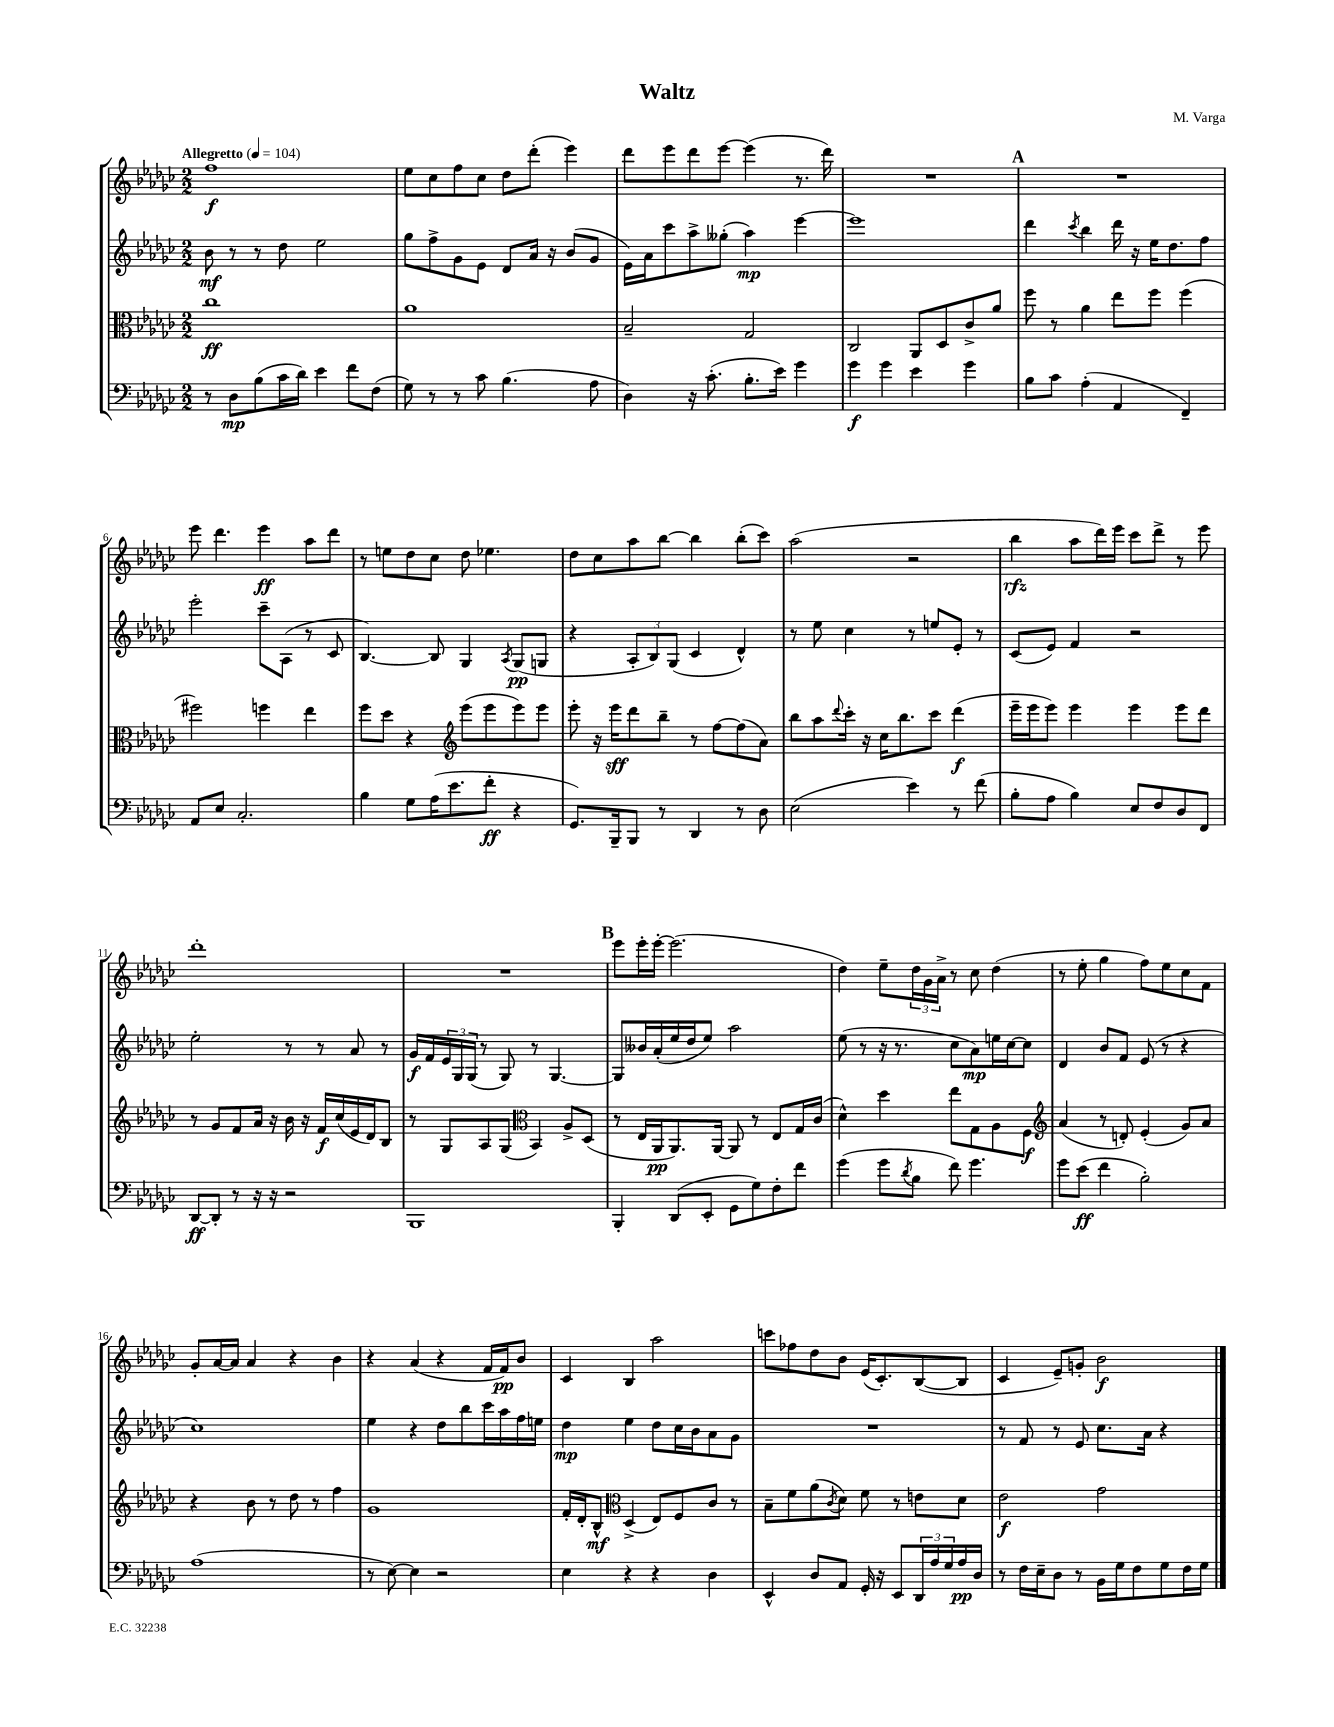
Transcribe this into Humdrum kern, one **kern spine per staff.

**kern	**kern	**kern	**kern
*staff4	*staff3	*staff2	*staff1
*clefF4	*clefC3	*clefG2	*clefG2
*k[b-e-a-d-g-c-]	*k[b-e-a-d-g-c-]	*k[b-e-a-d-g-c-]	*k[b-e-a-d-g-c-]
*M2/2	*M2/2	*M2/2	*M2/2
*MM104	*MM104	*MM104	*MM104
8r	1cc-	8b-	1ff
8D-	.	8r	.
(8B-	.	8r	.
16c-	.	8dd-	.
16d-)	.	.	.
4e-	.	2ee-	.
8f	.	.	.
(8F	.	.	.
=	=	=	=
8G-)	1a-	8gg-	8ee-
8r	.	8ff^	8cc-
8r	.	8g-	8ff
8c-	.	8e-	8cc-
(4.B-	.	8d-	8dd-
.	.	16a-	(8ddd-'
.	.	16r	.
.	.	(8b-	4eee-)
8A-	.	8g-	.
=	=	=	=
4D-)	2B-~	16e-)	8ddd-
.	.	16a-	.
.	.	8ccc-	8eee-
16r	.	8aa-^	8ddd-
(8.c-'	.	.	.
.	.	(8gg--'	[8eee-
8.B-'	2G-	4aa-)	(4eee-]
16e-)	.	.	.
4g-	.	[4eee-	8.r
.	.	.	16ddd-)
=	=	=	=
4g-	2C-	1eee-]	1r
4g-	.	.	.
4e-	8AA-	.	.
.	8D-	.	.
4g-	8c-^	.	.
.	8a-	.	.
=	=	=	=
8B-	8ff	4ddd-	1r
8c-	8r	.	.
.	.	8qccc-	.
(4A-'	4a-	4bb-	.
4AA-	8ee-	16ddd-	.
.	.	16r	.
.	8ff	16ee-	.
.	.	8.dd-	.
4FF~)	(4ff	.	.
.	.	8ff	.
=	=	=	=
8AA-	2ff#)	2eee-'	8eee-
8E-	.	.	4.ddd-
2.C-'	.	.	.
.	4ff	8ccc-~	4eee-
.	.	(8A-	.
.	4ee-	8r	8aa-
.	.	8c-	8ddd-
=	=	=	=
4B-	8ff	[4.B-)	8r
.	8dd-	.	8ee
8G-	4r	.	8dd-
(16A-	.	8B-]	8cc-
8.e-	.	.	.
*	*clefG2	*	*
.	(8eee-	4G-	8dd-
8f'	8eee-	.	4.ee-
.	.	8qA-	.
4r	8eee-)	(8G-	.
.	8eee-	8G	.
=	=	=	=
8.GG-)	8eee-'	4r	8dd-
.	16r	.	8cc-
16BBB-~	16eee-	.	.
8BBB-	8ddd-	12A-'	8aa-
.	.	12B-)	.
8r	8bb-~	.	[8bb-
.	.	(12G-	.
4DD-	8r	4c-	4bb-]
.	[8ff	.	.
8r	(8ff]	4d-^^)	(8bb-'
8D-	8a-)	.	8ccc-)
=	=	=	=
(2E-	8bb-	8r	(2aa-
.	8aa-	8ee-	.
.	8qqddd-	.	.
.	16ccc-'	4cc-	.
.	16r	.	.
.	16cc-	.	.
.	8.bb-	.	.
4e-)	.	8r	2r
.	8ccc-	8ee	.
8r	(4ddd-	8e-'	.
(8f	.	8r	.
=	=	=	=
8B-'	16eee-~	(8c-	4bb-
.	16eee-	.	.
8A-	8eee-)	8e-)	.
4B-)	4eee-	4f	8aa-
.	.	.	16ddd-)
.	.	.	16eee-
8E-	4eee-	2r	8ccc-
8F	.	.	8ddd-^
8D-	8eee-	.	8r
8FF	8ddd-	.	8eee-
=	=	=	=
[8DD-	8r	2ee-'	1ddd-'
8DD-']	8g-	.	.
8r	8f	.	.
16r	16a-	.	.
16r	16r	.	.
2r	16b-	8r	.
.	16r	.	.
.	16f	8r	.
.	(16cc-	.	.
.	16e-	8a-	.
.	16d-)	.	.
.	8B-	8r	.
=	=	=	=
1BBB-	8r	16g-	1r
.	.	16f	.
.	8G-	24e-	.
.	.	24G-	.
.	.	(24G-	.
.	8A-	8r	.
.	(8G-	8G-)	.
*	*clefC3	*	*
.	4BB-)	8r	.
.	.	[4.G-	.
.	8A-^	.	.
.	(8D-	.	.
=	=	=	=
4BBB-'	8r	8G-]	8eee-
.	16E-	16b--	16eee-'
.	16AA-	(16a-'	[16eee-'
(8DD-	8.AA-)	16ee-	(2.eee-]
.	.	16dd-	.
8EE-'	.	8ee-)	.
.	[16AA-	.	.
8GG-	8AA-]	2aa-	.
8G-)	8r	.	.
8F'	8E-	.	.
8f	16G-	.	.
.	(16c-	.	.
=	=	=	=
(4g-	4d-^^)	(8ee-	4dd-)
.	.	8r	.
8g-	4dd-	16r	8ee-~
.	.	8.r	.
8qd-	.	.	.
8B-	.	.	24dd-
.	.	.	24g-
.	.	.	24a-^
8f)	8ee-	8cc-	8r
4.g-	8G-	8a-)	8cc-
.	8A-	16ee	(4dd-
.	.	[16cc-	.
.	8F	8cc-]	.
=	=	=	=
*	*clefG2	*	*
8g-	(4a-	4d-	8r
(8e-	.	.	8ee-'
4f	8r	8b-	4gg-
.	8d')	8f	.
2B-')	(4e-'	(8e-	8ff)
.	.	8r	8ee-
.	8g-)	4r	8cc-
.	8a-	.	8f
=	=	=	=
(1A-	4r	1cc-)	8g-'
.	.	.	[16a-
.	.	.	16a-]
.	8b-	.	4a-
.	8r	.	.
.	8dd-	.	4r
.	8r	.	.
.	4ff	.	4b-
=	=	=	=
8r	1g-	4ee-	4r
[8E-)	.	.	.
4E-]	.	4r	(4a-
2r	.	8dd-	4r
.	.	8bb-	.
.	.	16ccc-	16f
.	.	16aa-	16f)
.	.	16ff	8b-
.	.	16ee	.
=	=	=	=
4E-	16f'	4dd-	4c-
.	16d-'	.	.
.	8B-^^	.	.
*	*clefC3	*	*
4r	(4D-^	4ee-	4B-
4r	8E-)	8dd-	2aa-
.	8F	16cc-	.
.	.	16b-	.
4D-	8c-	8a-	.
.	8r	8g-	.
=	=	=	=
4EE-^^	8B-~	1r	8ccc
.	8f	.	8ff-
8D-	(8a-	.	8dd-
.	8qc-	.	.
8AA-	8d-)	.	8b-
16GG-'	8f	.	(16e-
16r	.	.	8.c-')
8EE-	8r	.	.
24DD-	8e	.	([8B-
24A-	.	.	.
24G-	.	.	.
16A-	8d-	.	8B-]
16D-	.	.	.
=	=	=	=
8r	2e-	8r	4c-
16F	.	8f	.
16E-~	.	.	.
8D-	.	8r	8e-~)
8r	.	8e-	8g'
16BB-	2g-	8.cc-	2b-
16G-	.	.	.
8F	.	.	.
.	.	16a-	.
8G-	.	4r	.
16F	.	.	.
16G-	.	.	.
==	==	==	==
*-	*-	*-	*-
